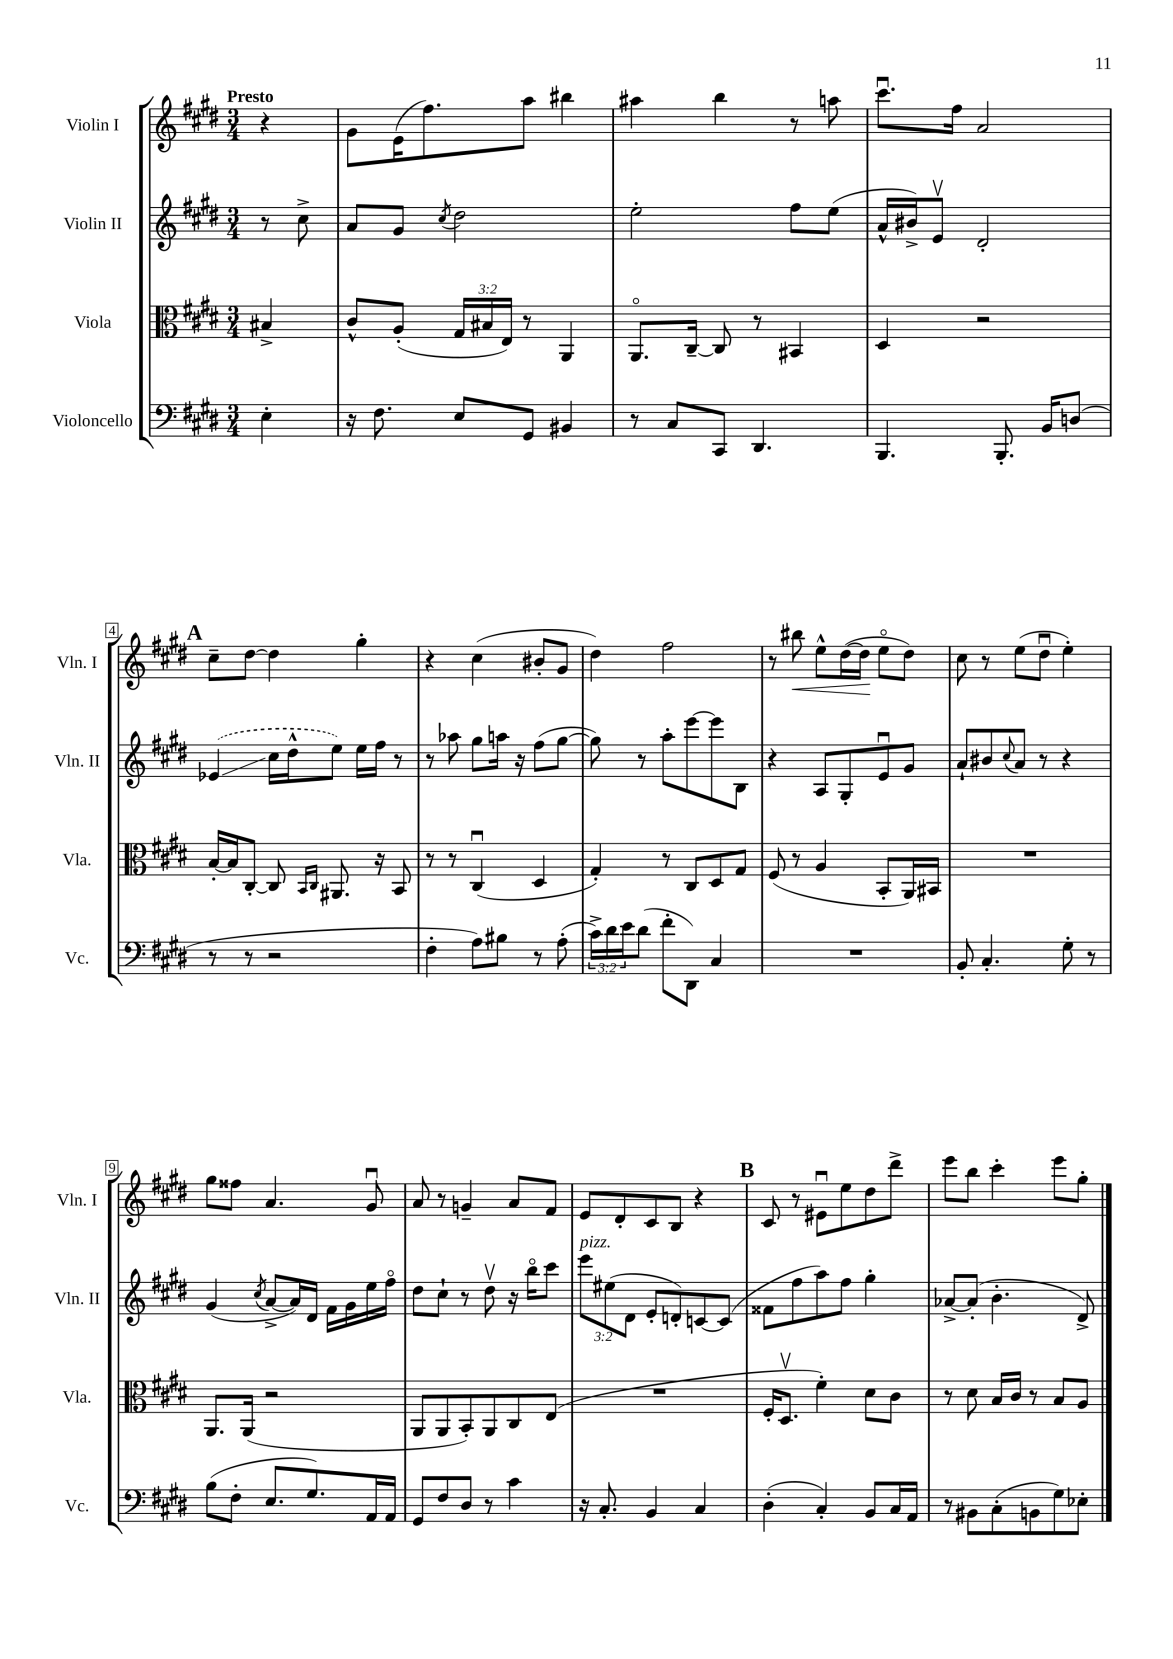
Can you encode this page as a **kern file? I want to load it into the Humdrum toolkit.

**kern	**kern	**kern	**kern
*staff4	*staff3	*staff2	*staff1
*clefF4	*clefC3	*clefG2	*clefG2
*k[f#c#g#d#]	*k[f#c#g#d#]	*k[f#c#g#d#]	*k[f#c#g#d#]
*M3/4	*M3/4	*M3/4	*M3/4
4E'	4B#^	8r	4r
.	.	8cc#^	.
=	=	=	=
16r	8c#^^	8a	8g#
8.F#	.	.	.
.	(8A'	8g#	(16e
.	.	.	8.ff#)
.	.	8qcc#	.
8E	24G#	2dd#	.
.	24B#	.	.
.	24E)	.	.
8GG#	8r	.	8aa
4BB#	4AA	.	4bb#
=	=	=	=
8r	8.AAo	2ee'	4aa#
8C#	.	.	.
.	[16C#~	.	.
8CC#	8C#]	.	4bb
4.DD#	8r	.	.
.	4BB#	8ff#	8r
.	.	(8ee	8aa
=	=	=	=
4.BBB	4D#	16a^^	8.ccc#u
.	.	16b#^)	.
.	.	8ev	.
.	.	.	16ff#
.	2r	2d#'	2a
8.BBB'	.	.	.
16BB	.	.	.
(8D	.	.	.
=	=	=	=
8r	[16B'	(4e-	8cc#~
.	16B]	.	.
8r	[8C#'	.	[8dd#
2r	8C#]	16cc#	4dd#]
.	.	16dd#^^	.
.	16qqBB	.	.
.	16qqC#	.	.
.	8.AA#	8ee)	.
.	.	16ee	4gg#'
.	16r	16ff#	.
.	8BB	8r	.
=	=	=	=
4F#'	8r	8r	4r
.	8r	8aa-	.
8A)	(4C#u	8gg#	(4cc#
8B#	.	16aa	.
.	.	16r	.
8r	4D#	(8ff#	8b#'
(8A'	.	[8gg#	8g#
=	=	=	=
24c#^)	4G#')	8gg#])	4dd#)
24d#	.	.	.
24e	.	.	.
(8d#	.	8r	.
8f#'	8r	8aa'	2ff#
8DD#)	8C#	[8eee	.
4C#	8D#	8eee]	.
.	8G#	8B	.
=	=	=	=
2.r	(8F#	4r	8r
.	8r	.	8bb#
.	4A	8A	8ee^^
.	.	8G#'	([16dd#
.	.	.	16dd#]
.	8BB'	8eu	8eeo
.	16AA)	8g#	8dd#)
.	16BB#	.	.
=	=	=	=
8BB'	2.r	8a`	8cc#
4.C#'	.	8b#	8r
.	.	8qqcc#	.
.	.	8a	(8ee
.	.	8r	8dd#u
8G#'	.	4r	4ee')
8r	.	.	.
=	=	=	=
(8B	8.AA	(4g#	8gg#
8F#'	.	.	8ff##
.	(16AA	.	.
.	.	8qcc#	.
8.E	2r	[8a^	4.a
.	.	16a])	.
8.G#)	.	16d#	.
.	.	16f#	.
.	.	16g#	.
16AA	.	16ee	8g#u
16AA	.	16ff#o	.
=	=	=	=
8GG#	8AA	8dd#	8a
8F#	8AA	8cc#`	8r
8D#	8BB')	8r	4g~
8r	8AA	8dd#v	.
4c#	8C#	16r	8a
.	.	16bbo	.
.	(8E	8ccc#	8f#
=	=	=	=
16r	2.r	12eee	8e
8.C#'	.	.	.
.	.	(12ee#	.
.	.	.	8d#'
.	.	12d#	.
4BB	.	8e'	8c#
.	.	8d')	8B
4C#	.	[8c	4r
.	.	(8c]	.
=	=	=	=
(4D#'	16F#'	8f##	8c#
.	8.D#v	.	.
.	.	8ff#	8r
4C#')	4f#')	8aa)	8e#u
.	.	8ff#	8ee
8BB	8d#	4gg#'	8dd#
16C#	8c#	.	8ddd#^
16AA	.	.	.
=	=	=	=
8r	8r	[8a-^	8eee
8BB#	8d#	(8a-']	8bb
(8C#'	16B	4.b'	4ccc#'
.	16c#	.	.
8BB	8r	.	.
8G#)	8B	.	8eee
8E-'	8A	8d#^)	8gg#'
==	==	==	==
*-	*-	*-	*-
